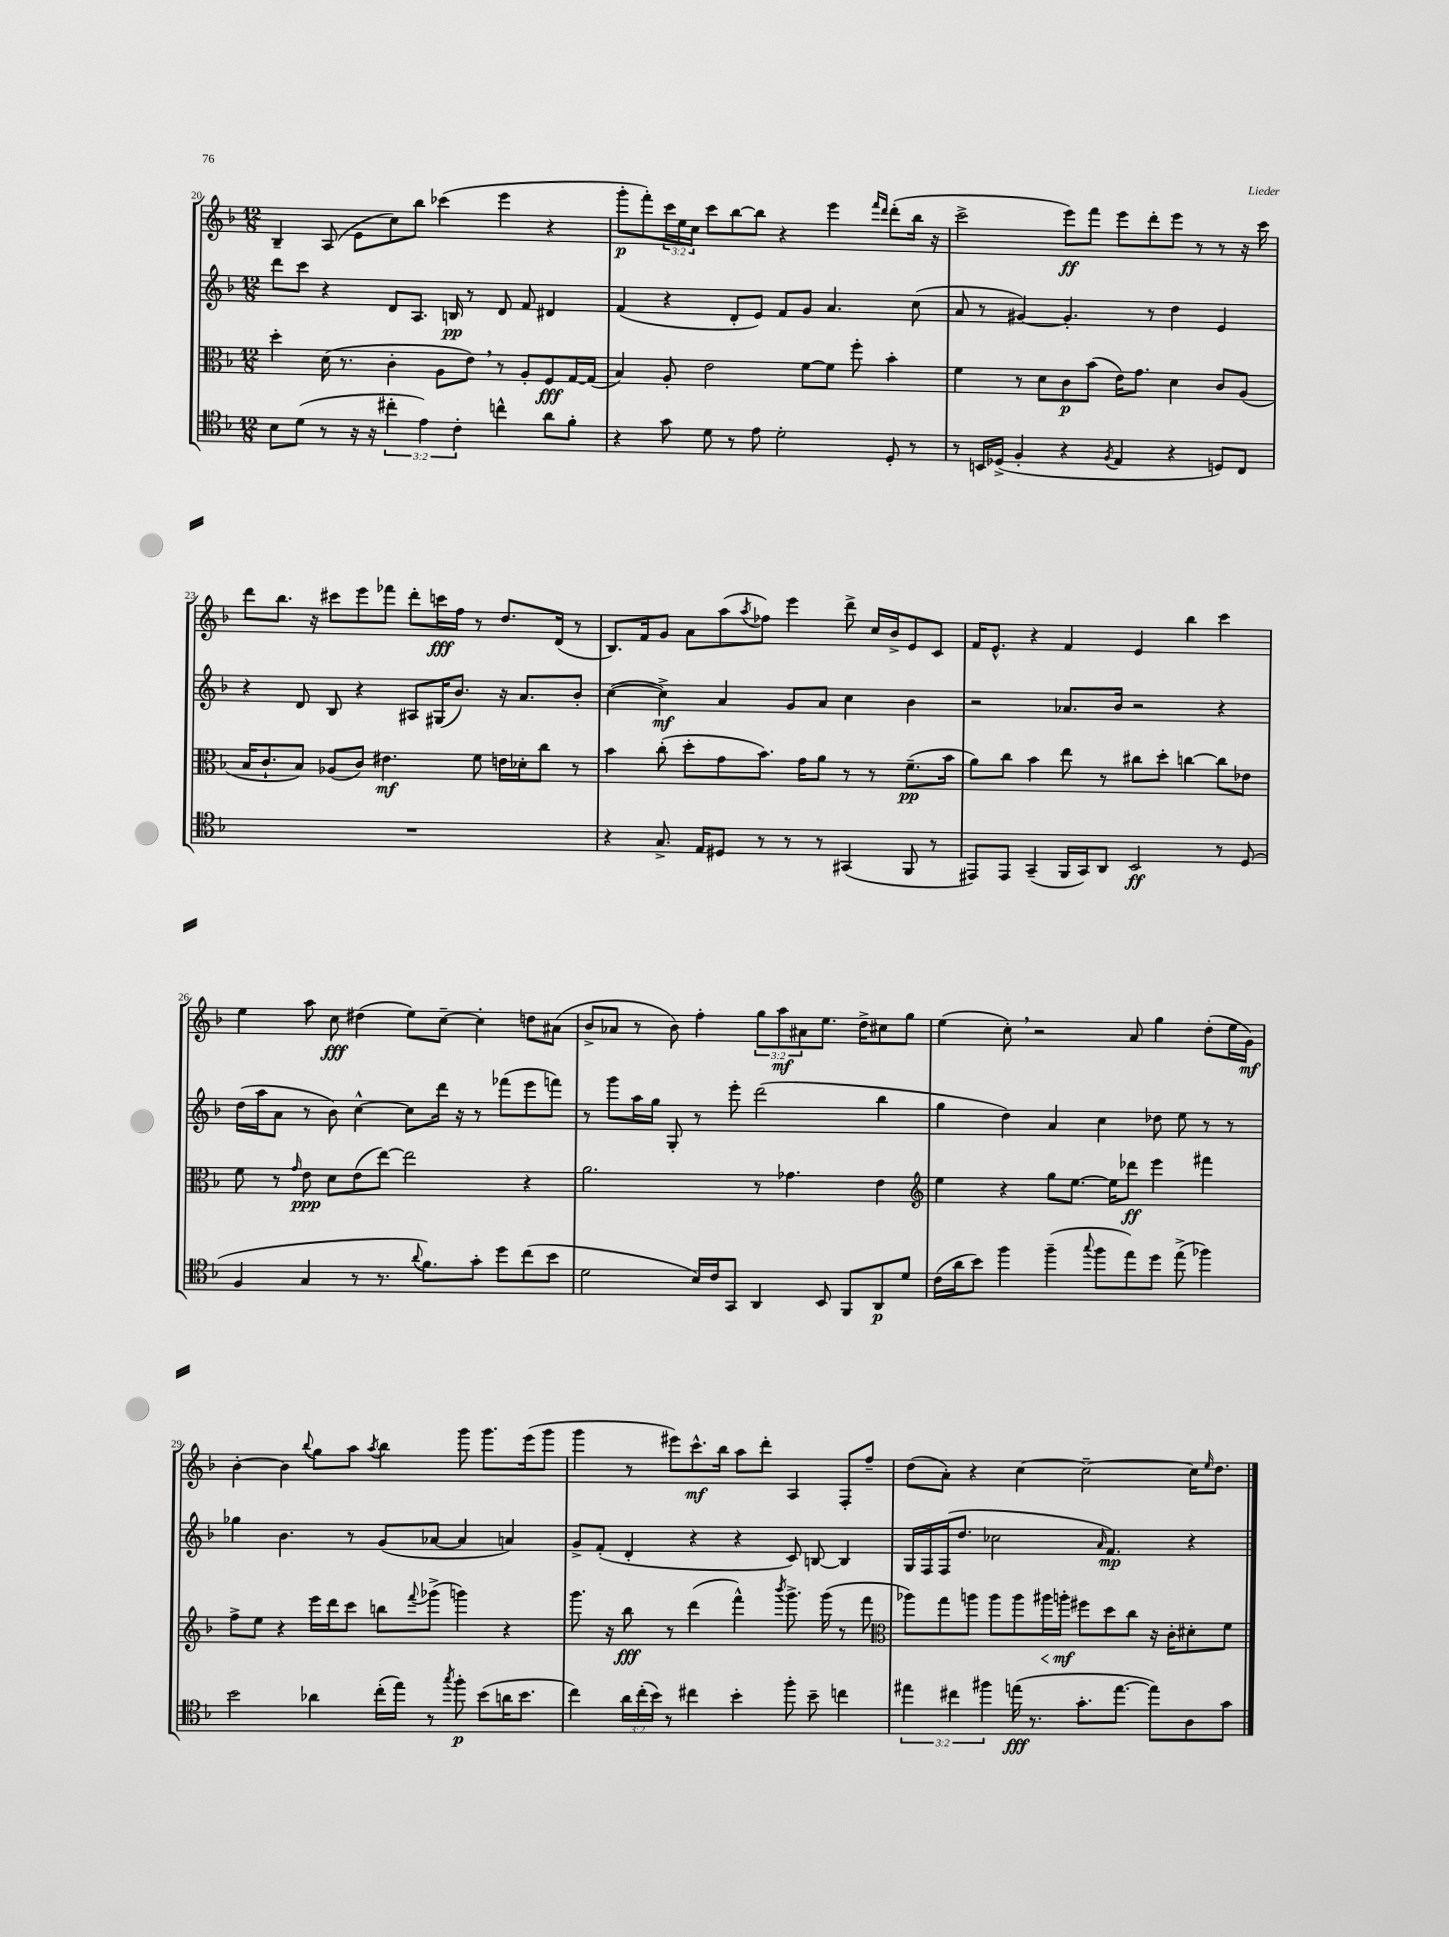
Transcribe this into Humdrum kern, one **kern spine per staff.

**kern	**kern	**kern	**kern
*staff4	*staff3	*staff2	*staff1
*clefC4	*clefC3	*clefG2	*clefG2
*k[b-]	*k[b-]	*k[b-]	*k[b-]
*M12/8	*M12/8	*M12/8	*M12/8
8B-	4dd'	8ddd	4B-~
(8d	.	8ccc	.
8r	(16d	4r	(8A
.	8.r	.	.
16r	.	.	8e
16r	.	.	.
6cc#'	4c'	8d	8cc)
.	.	8.A	8bb-
6e)	.	.	.
.	8A	.	(4ccc-
.	.	16B	.
6c'	.	.	.
.	8e)	8r	.
4cc^^	8r	8d	4eee
.	8A'	8f	.
8a	8F	4d#	4r
8f'	[16G	.	.
.	(16G]	.	.
=	=	=	=
4r	4B-)	(4f	8ggg'
.	.	.	8fff')
8g	8A'	4r	24ccc
.	.	.	24ee
.	.	.	24cc
8d	2e	.	8ccc
8r	.	8d'	[8bb-
8e	.	8e)	8bb-]
2d'	.	8f	4r
.	[8f	8g	.
.	8f]	4.a	4eee
.	8ff'	.	.
.	.	.	16qqfff
.	.	.	16qqddd
8D'	4b-'	.	(8ddd'
8r	.	(8cc	16bb-
.	.	.	16r
=	=	=	=
8r	4f	8a	2ccc^
16BB	.	8r	.
(16D-^	.	.	.
4F'	8r	[4g#)	.
.	8d	.	.
4r	8c	4.g#']	8eee)
.	(8b-	.	8fff
8qF	.	.	.
4E	16e)	.	8eee
.	8.g	.	.
.	.	8r	8ddd'
4r	4d	4dd	8eee
.	.	.	8r
8D)	8c	4e	8r
8C	(8A	.	16r
.	.	.	16ccc
=	=	=	=
1.r	16B-	4r	8ddd
.	8.c`	.	.
.	.	.	8.bb-
.	8B-)	8d	.
.	.	.	16r
.	(8A-	8B-	8ccc#
.	8c)	4r	8eee
.	4.e#	.	8fff-
.	.	8A#	8ddd'
.	.	(16G#	16ccc
.	.	8.b-)	16ff
.	8f	.	8r
.	16e	16r	8.dd
.	16d-'	8.a	.
.	8cc	.	.
.	.	.	(16d
.	8r	8b-'	8r
=	=	=	=
4r	4b-	([4cc	8.B-)
.	.	.	16f
8.G^	(8cc'	4cc^])	8g
.	8dd'	.	8a
16E	.	.	.
8D#	8g	4a	(8aa
.	.	.	8qaa
8r	8.b-)	.	8ff-)
8r	.	8g	4eee
.	16g	.	.
8r	8a	8a	.
(4GG#	8r	4cc	8ddd^
.	8r	.	16cc
.	.	.	16b-^
8FF	(8.f~	4b-	8e
8r	.	.	8c
.	16b-	.	.
=	=	=	=
8EE#)	8a)	2r	16f
.	.	.	8.e^^
8EE#	8cc	.	.
(4GG~	4b-	.	4r
16FF	8ee	8.a-	4f
16GG)	.	.	.
8AA	8r	.	.
.	.	16b-	.
2BB-	8cc#	2r	4e
.	8dd'	.	.
.	[4cc	.	4bb-
8r	8cc]	4r	4ccc
(8D	8e-	.	.
=	=	=	=
4F	8f	(16dd	4ee
.	.	16aa	.
.	8r	8a	.
.	16qqg	.	.
4G	8e	8r	8aa
.	8d	8b-)	8cc
8r	(8e	[4cc^^	(4dd#
8.r	[8ee)	.	.
.	2ee]	8cc]	8ee)
8qqa	.	.	.
8.f)	.	.	.
.	.	16ddd	[8cc~
.	.	16r	.
8g'	.	8r	4cc']
8dd	.	(8fff-	.
(8cc	4r	8eee	8dd
8b-	.	8fff)	(8a#
=	=	=	=
2d	2.a	8r	8b-^
.	.	8ggg	8a-
.	.	16aa	8r
.	.	16gg	.
.	.	8G'	8b-)
16B-)	.	8r	4ff'
16c	.	.	.
8GG	.	8eee'	.
4AA	8r	(2ddd	12gg
.	.	.	12aa
.	4.g-	.	.
.	.	.	12a#
8BB-	.	.	8.ee
8FF	.	.	.
.	.	.	16dd^
8AA	4e	4bb-	8cc#
8d	.	.	8gg
=	=	=	=
*	*clefG2	*	*
(16c	4ee	4gg	(4ee
16a	.	.	.
8b-)	.	.	.
4ff	4r	4dd)	8cc')
.	.	.	2r
(4ff~	8gg	4a	.
.	[8.ee	.	.
8qqgg	.	.	.
8ff	.	4cc	.
.	16ee]	.	.
8ee)	8ddd-	.	8a
8dd	4eee	8dd-	4gg
(8ee^	.	8ee	.
4ff-)	4fff#	8r	(8dd'
.	.	8r	16ee
.	.	.	16g)
=	=	=	=
2b-	8ff^	4gg-	[4b-'
.	8ee	.	.
.	4r	4.b-	4b-]
.	.	.	8qqbb-
4a-	16eee	.	8gg
.	16ddd	.	.
.	8ccc	8r	8aa
.	.	.	8qaa
(16cc'	8bb	(8g	4bb-
16ee)	.	.	.
.	8qqfff	.	.
8r	(8ggg-^	[8a-	.
8qgg	.	.	.
8ff'	4ggg)	4a-]	8ggg
(8b-	.	.	8.ggg
16a	4r	4a)	.
8.b-	.	.	(16eee
.	.	.	8ggg
=	=	=	=
4cc)	8.ggg	8g^	4ggg
.	.	(8f'	.
.	16r	.	.
24a	8bb-	4d'	8r
(24cc'	.	.	.
24b-)	.	.	.
8r	8r	.	8eee#)
4cc#	(4ddd	4r	8.ccc^^
.	.	.	16bb-
4b-'	4fff^^)	4r	8aa
.	.	.	8ddd'
.	8qbbb-	.	.
8ff'	8.ggg^	8c)	4A
8b-~	.	[8B	.
.	(16ggg	.	.
4cc	8r	4B]	8F'
.	8fff	.	8ff~
=	=	=	=
*	*clefC3	*	*
6ee#	8aa-)	16G	(8dd
.	.	16F	.
.	8gg	(16F	8a')
6cc#	.	.	.
.	.	8.dd	.
.	8aa	.	4r
6ff#	.	.	.
.	8aa	2cc-	.
(16ee	8aa	.	[4cc
8.r	.	.	.
.	16aa#	.	.
.	16aa'	.	.
8.g'	8ff#	.	2cc~_
.	.	16qqa	.
.	8dd	4.f)	.
[8.ee	.	.	.
.	8cc	.	.
8ee])	16r	.	.
.	16c'	.	.
8A	8d#'	4r	16cc]
.	.	.	16qqee
.	.	.	8.dd
8g	8f	.	.
==	==	==	==
*-	*-	*-	*-
